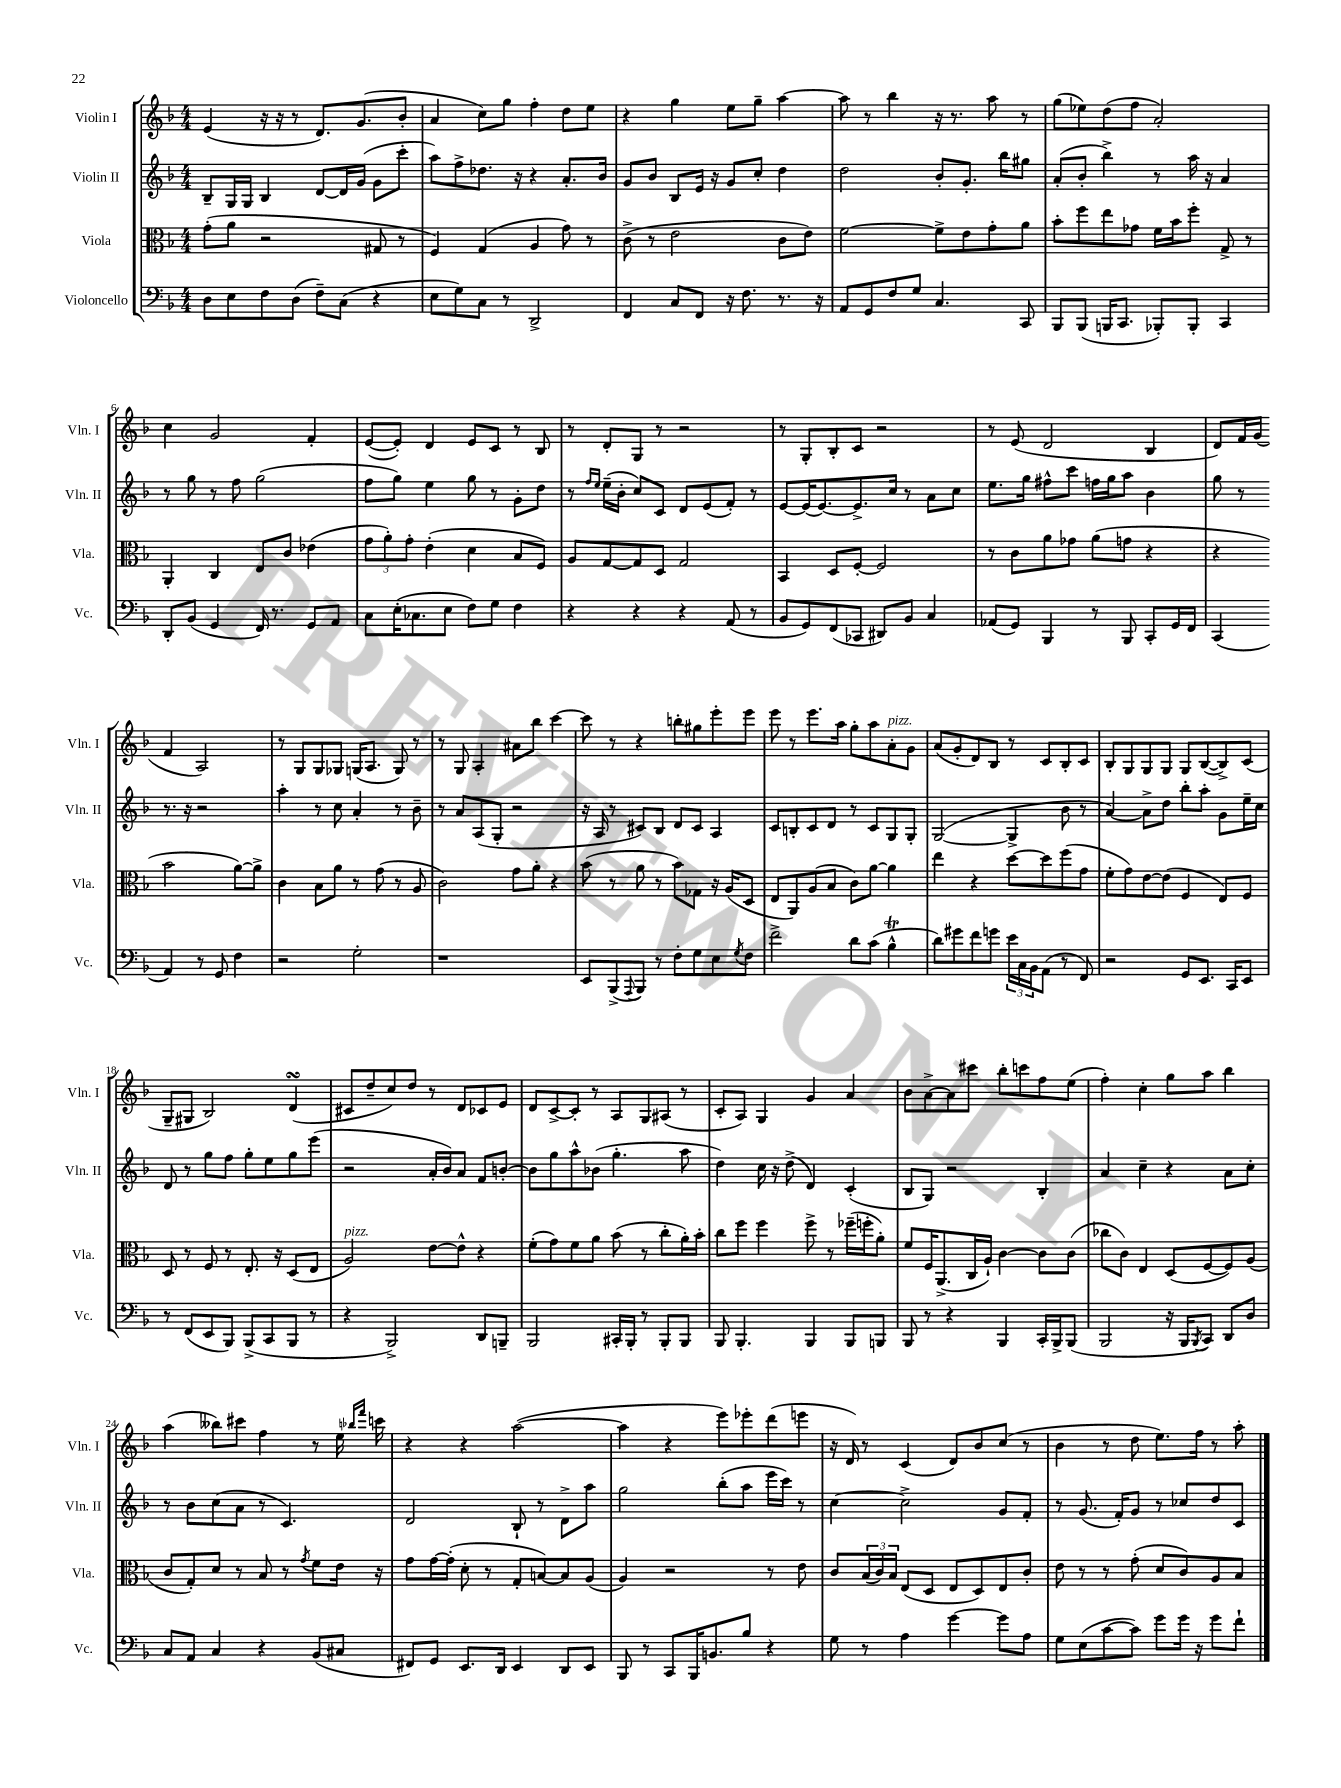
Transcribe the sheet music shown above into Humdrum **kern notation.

**kern	**kern	**kern	**kern
*staff4	*staff3	*staff2	*staff1
*clefF4	*clefC3	*clefG2	*clefG2
*k[b-]	*k[b-]	*k[b-]	*k[b-]
*M4/4	*M4/4	*M4/4	*M4/4
8D	(8g'	8B-~	(4e
8E	8a	16G	.
.	.	16G	.
8F	2r	4B-	16r
.	.	.	16r
(8D	.	.	8r
8F~)	.	[8d	8.d)
(8C	.	16d]	.
.	.	(16g	(8.g
4r	8G#	8g	.
.	8r	8ccc'	8b-'
=	=	=	=
8E	4F)	8aa)	4a
8G)	.	8ff^	.
8C	(4G	8.dd-	8cc)
8r	.	.	8gg
.	.	16r	.
2DD^	4A	4r	4ff'
.	8g)	8.a'	8dd
.	8r	.	8ee
.	.	16b-	.
=	=	=	=
4FF	(8c^	8g	4r
.	8r	8b-	.
8C	2e	8B-	4gg
8FF	.	16e	.
.	.	16r	.
16r	.	8g	8ee
8.F	.	.	.
.	.	8cc'	8gg~
8.r	8c	4dd	[4aa
.	8e)	.	.
16r	.	.	.
=	=	=	=
8AA	[2f	2dd	8aa]
8GG	.	.	8r
8F	.	.	4bb-
8G	.	.	.
4.C	8f^]	8b-'	16r
.	.	.	8.r
.	8e	8.g'	.
.	8g'	.	8aa
.	.	16bb-	.
8CC	8a	8gg#	8r
=	=	=	=
8BBB-	8b-'	(8a'	(8gg
(8BBB-	8ff	8b-'	8ee-)
16BBB	8ee	4bb-^)	(8dd
8.CC	.	.	.
.	8g-	.	8ff
8BBB-')	16f	8r	2a')
.	16b-	.	.
8BBB-'	8ff'	16aa	.
.	.	16r	.
4CC	8G^	4a	.
.	8r	.	.
=	=	=	=
8DD'	4AA'	8r	4cc
(8BB-	.	8gg	.
4GG	4C	8r	2g
.	.	8ff	.
16FF)	8E	(2gg	.
8.r	.	.	.
.	8c	.	.
8GG	(4e-	.	4f'
8AA	.	.	.
=	=	=	=
8C	12g	8ff	([8e
.	12a')	.	.
(16E'	.	8gg)	8e'])
.	12g'	.	.
8.C-	.	.	.
.	(4e'	4ee	4d
8E	.	.	.
8F)	4d	8gg	8e
8G	.	8r	8c
4F	8B-	8g'	8r
.	8F)	8dd	8B-
=	=	=	=
4r	8A	8r	8r
.	.	16qqff	.
.	.	16qqee	.
.	[8G	(16ee~	8d'
.	.	16b-'	.
4r	8G]	8cc)	8G
.	8D	8c	8r
4r	2G	8d	2r
.	.	(8e	.
(8AA	.	8f')	.
8r	.	8r	.
=	=	=	=
8BB-	4BB-	[8e	8r
8GG)	.	(16e]	8G'
.	.	[8.e)	.
(8FF	8D	.	8B-'
8CC-	[8F'	8.e^]	8c
8DD#)	2F]	.	2r
.	.	16cc	.
8BB-	.	8r	.
4C	.	8a	.
.	.	8cc	.
=	=	=	=
(8AA-	8r	8.ee	8r
8GG)	8c	.	(8e
.	.	16gg	.
4BBB-	8a	8ff#^^	2d
.	8g-	8ccc	.
8r	(8a	16ff	.
.	.	16gg	.
8BBB-	8g	8aa	.
8CC'	4r	4b-	4B-
16GG	.	.	.
16FF	.	.	.
=	=	=	=
(4CC	4r	8gg	8d)
.	.	8r	16f
.	.	.	(16g
4AA)	2b-	8.r	4f
.	.	16r	.
8r	.	2r	2A)
8GG	.	.	.
4F	[8a)	.	.
.	8a^]	.	.
=	=	=	=
2r	4c	4aa'	8r
.	.	.	8G
.	8B-	8r	8G
.	8a	8cc	8G-
2G'	8r	4a'	(16G
.	.	.	8.A
.	(8g	.	.
.	8r	8r	8G)
.	8A	8b-~	8r
=	=	=	=
1r	2c)	8r	8r
.	.	8a	8G
.	.	(8A	4A'
.	.	8G'	.
.	8g	2r	8a#
.	8a'	.	8bb-
.	4r	.	[4ccc
=	=	=	=
8EE	(8b-	16r	8ccc]
.	.	16A	.
(8BBB-^	8r	8r	8r
8qqAAA	.	.	.
8BBB-)	8a	8c#)	4r
8r	8r	8B-	.
8F'	8b-)	8d	8bb'
8G	8G-	8c#	8gg#
8E	16r	4A	8eee'
.	(16A	.	.
8qG	.	.	.
8F	8D	.	8eee
=	=	=	=
2f^	8E	8c	8eee
.	8AA)	8B'	8r
.	(8A	8c	8.eee
.	8B-	8d	.
.	.	.	16aa
8d	8c)	8r	8gg'
(8c	[8a	8c	8aa
4B-^^	4a]	8G	8a'
.	.	8G'	8g
=	=	=	=
8d)	4ee	([2G	(8a
8g#	.	.	8g'
8f	4r	.	8d)
8g	.	.	8B-
24e	[8dd	4G^]	8r
24C	.	.	.
24BB-	.	.	.
(8AA	8dd]	.	8c
8r	(8ff	8b-	8B-'
8FF)	8g	8r	8c
=	=	=	=
2r	8f'	[4a)	8B-'
.	8g)	.	8G
.	[8e	8a^]	8G
.	(8e]	8dd	8G
8GG	4F	8bb-'	8G
8.EE	.	8aa'	([8B-
.	8E)	8g	8B-^])
16CC	.	.	.
8EE	8F	16ee~	(8c
.	.	16cc	.
=	=	=	=
8r	8D	8d	8G~
(8FF	8r	8r	8G#
8EE	8F	8gg	2B-)
8BBB-)	8r	8ff	.
(8BBB-^	8.E'	8gg'	.
8CC	.	8ee	.
.	16r	.	.
8BBB-	(8D	8gg	(4d
8r	8E	(8eee	.
=	=	=	=
4r	2A)	2r	8c#
.	.	.	8dd~
2BBB-^)	.	.	8cc)
.	.	.	8dd
.	[8e	16a'	8r
.	.	16b-)	.
.	8e^^]	8a	8d
8DD	4r	8f	8c-
8BBB~	.	[8b'	8e
=	=	=	=
2BBB-	(8f'	8b]	8d
.	8g)	8gg	[8c^
.	8f	8aa^^	8c']
.	8a	(8b-	8r
16CC#'	(8b-	4.gg'	8A
16BBB-'	.	.	.
8r	8r	.	8G
8BBB-'	8cc'	.	(8A#
8BBB-	16a')	8aa	8r
.	16b-'	.	.
=	=	=	=
8BBB-	8cc	4dd)	8c'
4.BBB-'	8ff	.	8A)
.	4ff	16cc	4G
.	.	16r	.
.	.	(8dd^	.
4BBB-	8ff^	4d)	4g
.	8r	.	.
8BBB-	(16ff-~	(4c'	4a
.	16ff'	.	.
8BBB	8a')	.	.
=	=	=	=
8BBB-	8f	8B-	8b-
8r	16F	8G)	[8a^
.	(8.AA^	.	.
4r	.	2r	8a]
.	16C	.	8ccc#
.	16A`)	.	.
4BBB-	[4c	.	8bb-'
.	.	.	8ccc
16CC'	8c]	4B-'	8ff
16BBB-^	.	.	.
(8BBB-	(8c	.	(8ee
=	=	=	=
2BBB-	8cc-	4a	4ff')
.	8c)	.	.
.	4E	4cc~	4cc'
16r	(8D	4r	8gg
16BBB-	.	.	.
8qBBB-	.	.	.
8CC)	[8F	.	8aa
8DD	8F])	8a	4bb-
8D	(8A	8cc'	.
=	=	=	=
8C	8c	8r	(4aa
8AA	8G')	8b-	.
4C	8d	(8cc	8bb--)
.	8r	8a	8ccc#
4r	8B-	8r	4ff
.	8r	4.c)	.
.	8qg	.	.
(8BB-	8f	.	8r
8C#	16e	.	16ee
.	.	.	16qqbb-
.	.	.	16qqfff
.	16r	.	16ccc
=	=	=	=
8FF#)	8g	2d	4r
8GG	[16g	.	.
.	(16g']	.	.
8.EE	8d'	.	4r
.	8r	.	.
16DD	.	.	.
4EE	8G'	8B-`	([2aa
.	[8B)	8r	.
8DD	8B]	8d^	.
8EE	(8A	8aa	.
=	=	=	=
8BBB-	4A)	2gg	4aa]
8r	.	.	.
8CC	2r	.	4r
16BBB-	.	.	.
8.BB	.	.	.
.	.	(8bb-'	8eee)
8B-	.	8aa	8eee-'
4r	8r	16eee	(8ddd
.	.	16ccc)	.
.	8e	8r	8eee
=	=	=	=
8G	8c	[4cc	16r
.	.	.	16d)
8r	(24B-	.	8r
.	24c)	.	.
.	24B-	.	.
4A	(8E	2cc^]	(4c
.	8D	.	.
[4g	8E	.	8d)
.	8D)	.	8b-
8g]	8E	8g	(8cc
8A	8c'	8f'	8r
=	=	=	=
8G	8e	8r	4b-
(8E	8r	(8.g	.
[8c	8r	.	8r
.	.	16f')	.
8c])	(8g'	8g	8dd
8g	8d	8r	8.ee)
16g	8c)	8cc-	.
16r	.	.	16ff
8g	8A	8dd	8r
8f`	8B-	8c	8aa'
==	==	==	==
*-	*-	*-	*-
